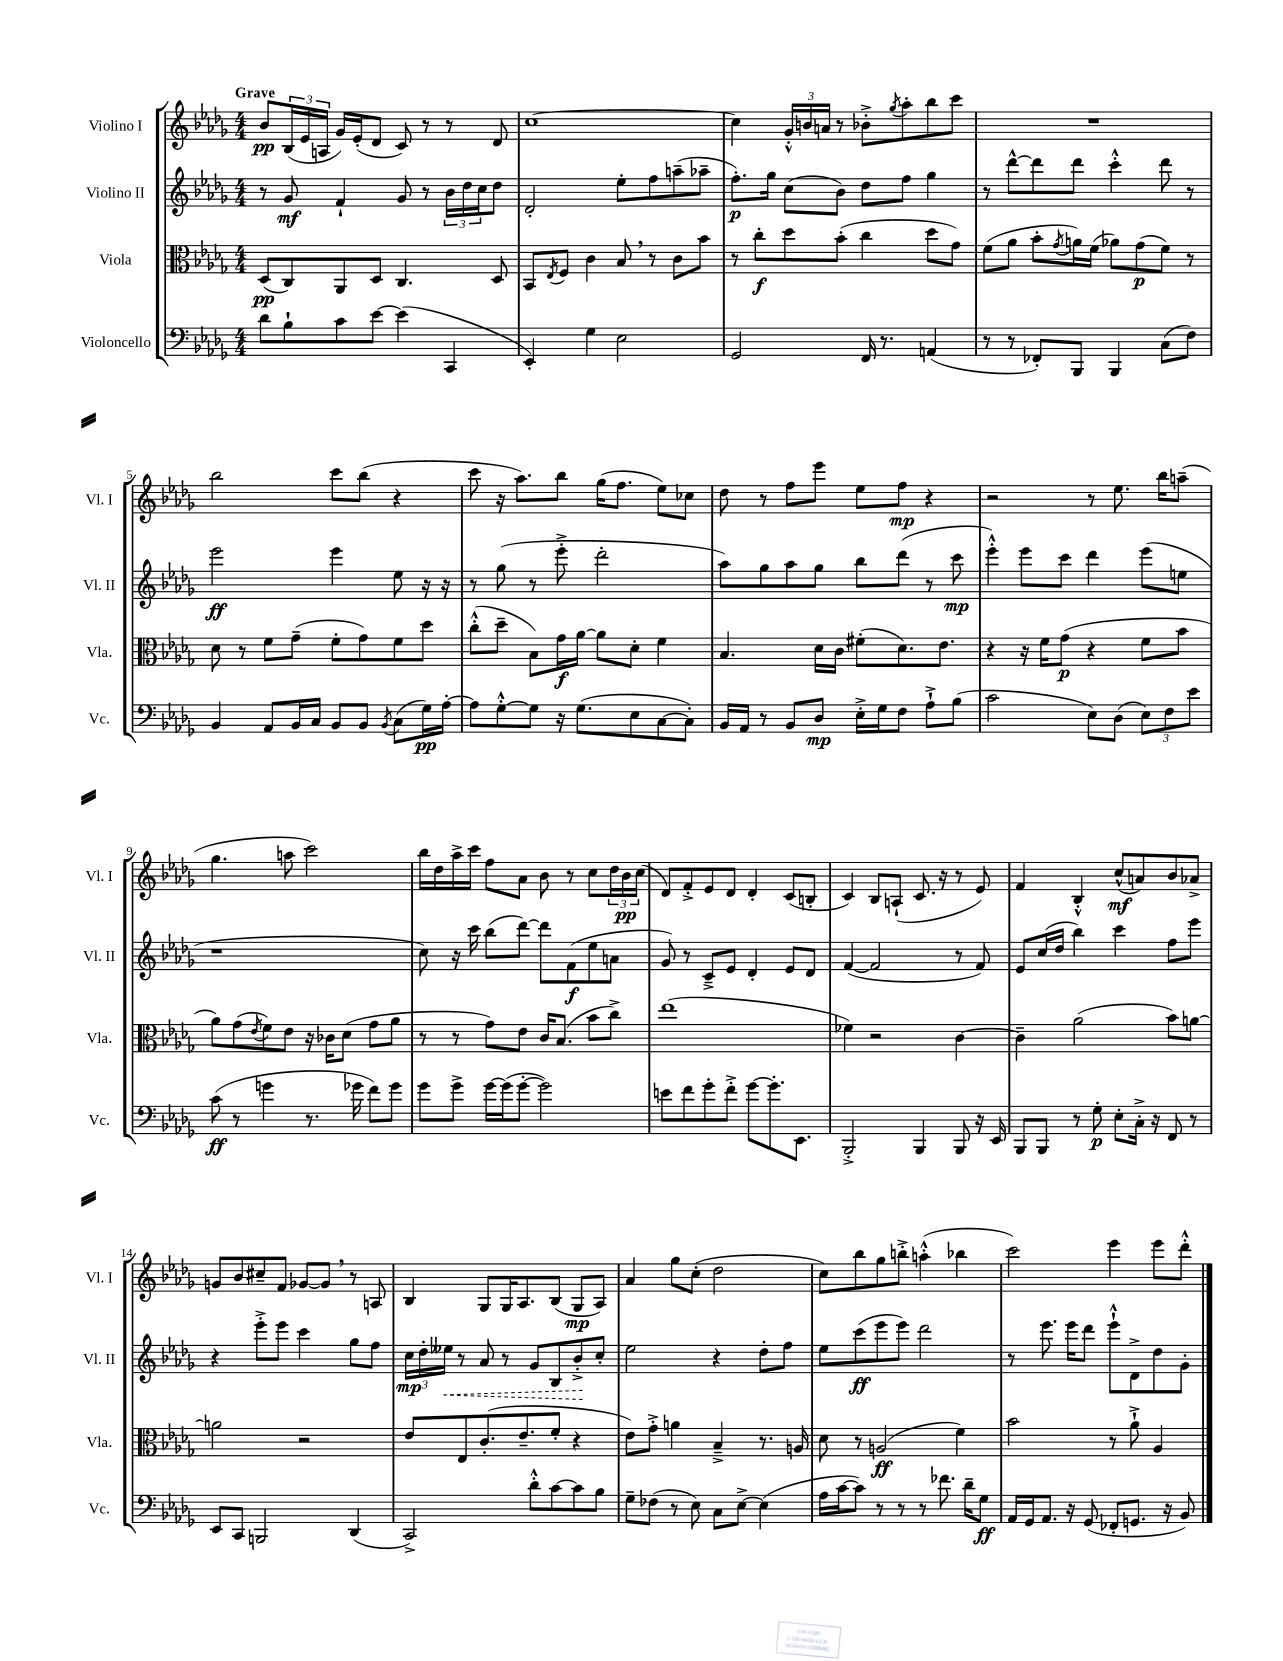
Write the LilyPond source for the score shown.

<<
\new StaffGroup <<
\new Staff = "s0" \with { instrumentName = "Violino I" shortInstrumentName = "Vl. I" } {
    \clef treble \key des \major \numericTimeSignature \time 4/4 \tempo "Grave"
    bes'8\pp \tuplet 3/2 { bes16( ees'16 a16 } ges'16) ees'16-.( des'8 c'8) r8 r8 des'8 |
    c''1~ |
    c''4 \tuplet 3/2 { ges'16-.-^ b'16 a'16 } r8 bes'8-.-> \acciaccatura { ges''8 } aes''8-. bes''8 c'''8 |
    R1 |
    bes''2 c'''8 bes''8( r4 |
    c'''8 r16 aes''8.) bes''8 ges''16( f''8. ees''8) ces''8 |
    des''8 r8 f''8 ees'''8 ees''8 f''8\mp r4 |
    r2 r8 ees''8. bes''16 a''8--( |
    ges''4. a''8 c'''2) |
    bes''16 des''16 aes''16-> c'''16 f''8 aes'8 bes'8 r8 c''8 \tuplet 3/2 { des''16 bes'16\pp c''16( } |
    des'8) f'8-.-> ees'8 des'8 des'4-. c'8( b8-. |
    c'4) bes8 a8-!( c'8. r16 r8 ees'8) |
    f'4 bes4-.-^ c''8-^\mf( a'8) bes'8 aes'8-> |
    g'8 bes'8 cis''8-- f'8 ges'8~ ges'8 \breathe r8 a8 |
    bes4 ges8 ges16 aes8. bes8( ges8\mp aes8) |
    aes'4 ges''8 c''8-.( des''2 |
    c''8) bes''8 ges''8 b''8-.-> a''4-.-^( bes''4 |
    c'''2) ees'''4 ees'''8 des'''8-.-^ \bar "|." |
}
\new Staff = "s1" \with { instrumentName = "Violino II" shortInstrumentName = "Vl. II" } {
    \clef treble \key des \major \numericTimeSignature \time 4/4
    r8 ges'8\mf f'4-! ges'8 r8 \tuplet 3/2 { bes'16 des''16 c''16 } des''8 |
    des'2-. ees''8-. f''8 a''8--( aes''8-- |
    f''8.-.\p) ges''16 c''8( bes'8) des''8 f''8 ges''4 |
    r8 des'''8~-^ des'''8 des'''8 c'''4-.-^ des'''8 r8 |
    ees'''2\ff ees'''4 ees''8 r16 r16 |
    r8 ges''8( r8 ees'''8-.-> des'''2-. |
    aes''8) ges''8 aes''8 ges''8 bes''8 des'''8( r8 c'''8\mp |
    ees'''4-.-^) ees'''8 c'''8 des'''4 ees'''8( e''8 |
    r1 |
    c''8) r16 c'''16 bes''8( des'''8~) des'''8 f'8\f( ees''8 a'8 |
    ges'8) r8 c'8---> ees'8 des'4-. ees'8 des'8 |
    f'4~( f'2 r8 f'8) |
    ees'8 c''16( des''16 bes''4) c'''4 f''8 ees'''8 |
    r4 ees'''8-.-> ees'''8 c'''4 ges''8 f''8 |
    \tuplet 3/2 { c''16\mp des''16-. \once \override Hairpin.style = #'dashed-line eeses''16\< } r8 aes'8 r8 ges'8 bes8 bes'8-.->\! c''8-. |
    ees''2 r4 des''8-. f''8 |
    ees''8 c'''8\ff( ees'''8 ees'''8) des'''2 |
    r8 ees'''8. ees'''16 des'''8 ees'''8-!-^ des'8-> des''8 ges'8-. \bar "|." |
}
\new Staff = "s2" \with { instrumentName = "Viola" shortInstrumentName = "Vla." } {
    \clef alto \key des \major \numericTimeSignature \time 4/4
    des8\pp( c8) aes,8 des8 c4. des8 |
    bes,8 \acciaccatura { ees8 } f8 c'4 bes8 \breathe r8 c'8 bes'8 |
    r8 c''8-.\f des''8 bes'8-.( c''4 des''8 ges'8) |
    f'8( aes'8 bes'8-. \acciaccatura { ges'8 } a'16) f'16( aes'8) ges'8\p( f'8) r8 |
    des'8 r8 f'8 ges'8--( f'8-. ges'8) f'8 des''8 |
    c''8-.-^( des''8-- bes8) ges'16\f aes'16~ aes'8 des'8-. f'4 |
    bes4. des'16 c'16 fis'8-.( des'8.) ees'8. |
    r4 r16 f'16 ges'8\p( r4 f'8 bes'8 |
    aes'8) ges'8( \acciaccatura { ees'8 } f'8) ees'8 r16 ces'16 des'8( ges'8 aes'8 |
    r8 r8 ges'8) ees'8 c'16 bes8.( bes'8 c''8->) |
    ees''1( |
    fes'4) r2 c'4~ |
    c'4-- aes'2( bes'8) a'8~ |
    a'2 r2 |
    ees'8 ees8 c'8.-.( ees'8.-- f'8-. r4 |
    ees'8) ges'8-.-> a'4 bes4---> r8. a16 |
    des'8 r8 a2\ff( f'4) |
    bes'2 r8 aes'8-!-> aes4 \bar "|." |
}
\new Staff = "s3" \with { instrumentName = "Violoncello" shortInstrumentName = "Vc." } {
    \clef bass \key des \major \numericTimeSignature \time 4/4
    des'8 bes8-! c'8 ees'8~ ees'4( c,4 |
    ees,4-.) ges4 ees2 |
    ges,2 f,16 r8. a,4( |
    r8 r8 fes,8-.) bes,,8 bes,,4 c8( f8) |
    bes,4 aes,8 bes,16 c16 bes,8 bes,8 \acciaccatura { bes,8 } c8( ges16\pp) aes16~-. |
    aes8 ges8~-.-^ ges8 r16 ges8.( ees8 c8~ c8-.) |
    bes,16 aes,16 r8 bes,8 des8\mp ees16-.-> ges16 f8 aes8-!-> bes8( |
    c'2 ees8) des8( \tuplet 3/2 { ees8) f8 ees'8 } |
    c'8\ff( r8 g'4 r8. ges'16 f'8) ges'8 |
    ges'8 ges'8-> ges'16~ ges'16( ges'8~-. ges'2) |
    e'8 f'8 ges'8-. f'8-.-> ges'8~ ges'8.-. ees,8. |
    bes,,2-.-> bes,,4 bes,,8 r16 ees,16 |
    bes,,8 bes,,8 r8 ges8-.\p ees8-. c16-.-> r16 f,8 r8 |
    ees,8 c,8 b,,2 des,4( |
    c,2->) des'8-.-^ c'8~ c'8 bes8 |
    ges8-- fes8( r8 ees8) c8 ees8~-> ees4( |
    aes16 c'16~ c'8) r8 r8 r8 fes'8. des'16-- ges8\ff |
    aes,16 ges,16 aes,8. r16 ges,8( fes,8-. g,8. r16 bes,8) \bar "|." |
}
>>
>>
